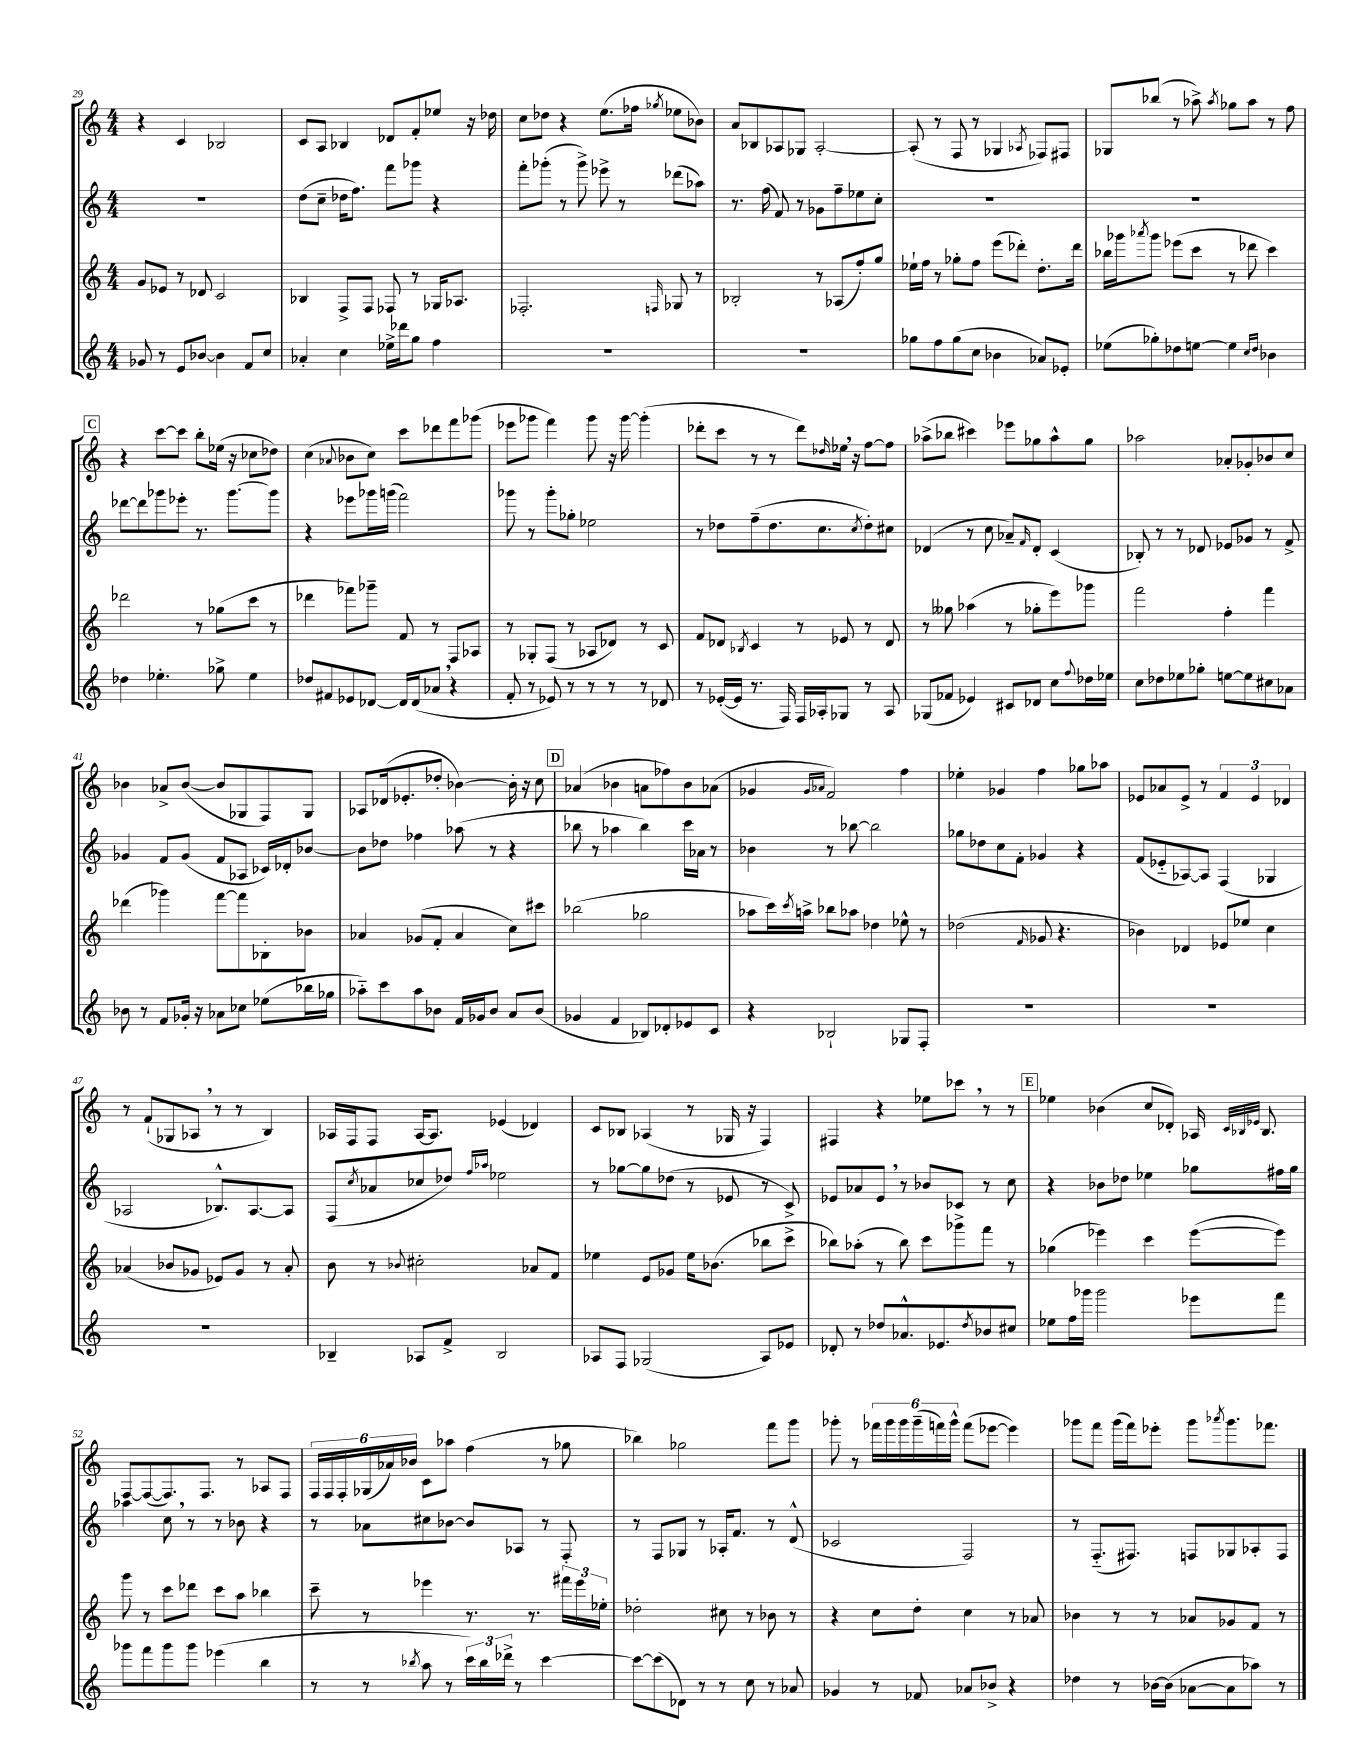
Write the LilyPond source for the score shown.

<<
\new StaffGroup <<
\new Staff = "s0" {
    \clef treble \key c \major \numericTimeSignature \time 4/4
    r4 c'4 bes2 |
    c'8 a8 bes4 des'8 f'8-. ees''8 r16 des''16 |
    c''8 des''8 r4 e''8.( fes''16 \acciaccatura { ges''8 } ees''8 bes'8) |
    a'8 bes8 aes8 ges8 aes2~-. |
    aes8-.( r8 f8 r8 ges4 \acciaccatura { aes8 } fes8) fis8 |
    ges8 bes''8( r8 aes''8->) \acciaccatura { aes''8 } ges''8 aes''8 r8 f''8 |
    \mark \markup { \box "C" } r4 c'''8~ c'''8 b''8-. ees''16( r16 ces''8 des''8) |
    c''4( \appoggiatura { aes'8 } bes'8 c''8) c'''8 des'''8 f'''8 ges'''8( |
    ees'''8 ges'''8 f'''4) ges'''8 r16 ges'''16~ ges'''4-.( |
    des'''8-. c'''8 r8 r8 des'''8) \grace { des''16 } ees''16 \breathe r16 f''8~ f''8 |
    aes''8->( bes''8 cis'''4) ees'''8 ges''8 aes''8-^ ges''8 |
    aes''2 aes'8-. ges'8-. bes'8 c''8 |
    bes'4 aes'8-> bes'8~( bes'8 ges8 f8) ges8 |
    aes8 des'16( ees'8.-. des''8-. bes'4~) bes'16-. r16 c''8 |
    \mark \markup { \box "D" } aes'4( bes'4 a'8 fes''8) bes'8 aes'8( |
    ges'4 \grace { ges'16 aes'16 } f'2) f''4 |
    ees''4-. ges'4 f''4 ges''8 aes''8 |
    ees'8 aes'8 ees'8-> r8 \tuplet 3/2 { f'4 ees'4 des'4 } |
    r8 f'8-!( ges8 aes8 \breathe r8 r8 b4) |
    aes16 f16 f8 aes16~ aes8. ees'4( des'4) |
    c'8 bes8 aes4( r8 ges16 r16 f4) |
    fis4 r4 ees''8 ces'''8 \breathe r8 r8 |
    \mark \markup { \box "E" } ees''4 bes'4( c''8 des'8-.) aes16 \grace { c'32 bes32 ees'32 } bes8. |
    f8~ f8~( f8.) f8. r8 aes8 f8 |
    \tuplet 6/4 { f16 f16 f16-. ges16( aes'16) bes'16 } c'8 aes''8 f''4( r8 ges''8 |
    bes''4) ges''2 f'''8 g'''8 |
    ges'''8-. r8 \tuplet 6/4 { fes'''16 ges'''16 ges'''16 ges'''16--( f'''16) ges'''16-^ } f'''8( ees'''8~ ees'''4) |
    ges'''8 f'''8 ges'''16( f'''16) ees'''8-. ges'''8 \acciaccatura { aes'''8 } ges'''8. fes'''8. \bar "|." |
}
\new Staff = "s1" {
    \clef treble \key c \major \numericTimeSignature \time 4/4
    R1 |
    d''8( c''8-- des''16 f''8.) f'''8 ges'''8 r4 |
    f'''8-. ges'''8-.( r8 ges'''8->) ees'''8-> r8 des'''8( aes''8) |
    r8. f''16( f'8) r8 ges'8 f''8-- ees''8 c''8-. |
    R1 |
    R1 |
    \mark \markup { \box "C" } des'''8~ des'''8 ges'''8 ees'''8-. r8. ges'''8.~ ges'''8 |
    r4 ees'''8 ges'''16 g'''16( f'''2) |
    ges'''8 r8 ges'''8-. ges''8-. ees''2 |
    r8 des''8 f''8--( des''8. c''8. \acciaccatura { c''8 } des''8-.) cis''8 |
    des'4( r8 c''8 aes'8--) \grace { f'16 } des'8-. c'4( |
    bes8-.) r8 r8 des'8 ees'8 ges'8 r8 f'8-> |
    ges'4 f'8 ges'8( f'8 aes8 ces'16) des'16-. bes'8~ |
    bes'8 des''8 fes''4 aes''8( r8 r4 |
    \mark \markup { \box "D" } bes''8 r8 aes''4 bes''4) c'''16 aes'16 r8 |
    bes'4 r8 bes''8~ bes''2 |
    ges''8 des''8 c''8 f'8-. ges'4 r4 |
    f'8( ees'8-_ aes8~) aes8 f4( ges4 |
    aes2 bes8.-^) aes8.~ aes8 |
    f8( \acciaccatura { c''8 } aes'8 ces''8 des''8) \grace { f''16 aes''16 } ees''2 |
    r8 ges''8~ ges''8 des''8( r8 ees'8 r8 c'8->) |
    ees'8 aes'8 ees'8 \breathe r8 bes'8 ces'8 r8 c''8 |
    \mark \markup { \box "E" } r4 bes'8 des''8 ees''4 ges''8 fis''16 ges''16 |
    aes''4 c''8 \breathe r8 r8 bes'8 r4 |
    r8 aes'8 cis''8 bes'8~ bes'8 aes8 r8 f8-. |
    r8 f8 ges8 r8 aes16-. f'8. r8 d'8-^( |
    ces'2 f2) |
    r8 f8.-_( fis8.) f8 ges8 aes8-. f8 \bar "|." |
}
\new Staff = "s2" {
    \clef treble \key c \major \numericTimeSignature \time 4/4
    g'8 ees'8 r8 des'8 c'2 |
    bes4 f8-> f8 fes8 r8 ges16 aes8. |
    fes2.-. \grace { f16 } ges8 r8 |
    bes2-. r8 aes8( f''8-.) g''8 |
    ees''16-! f''16 r8 ges''8-. f''8 e'''8( des'''8-.) d''8.-. des'''16 |
    bes''16 ges'''16 \acciaccatura { aes'''8 } ges'''8 ees'''8( c'''8 r8 des'''8 c'''4) |
    \mark \markup { \box "C" } des'''2 r8 ges''8( c'''8 r8 |
    des'''4 fes'''8) ges'''8-- f'8 r8 f8 aes8 |
    r8 ges8-. f8( r8 aes8 des'8) r8 c'8 |
    f'8 des'8 \acciaccatura { bes8 } c'4 r8 ees'8 r8 des'8 |
    r8 geses''8 aes''4( r8 ges''8-. e'''8) ges'''8 |
    f'''2 f''4-. f'''4 |
    des'''4( ges'''4) f'''8~ f'''8 bes8-. bes'8 |
    aes'4 ges'8( f'8-. aes'4 c''8) cis'''8 |
    \mark \markup { \box "D" } bes''2( ges''2 |
    aes''8 c'''16) \acciaccatura { c'''8 } a''16-> bes''8 aes''8 des''4 ees''8-^ r8 |
    des''2( \grace { f'16 } ges'8 r4. |
    bes'4) des'4 ees'8 ees''8 c''4 |
    aes'4( bes'8 ges'8 ees'8) ges'8 r8 aes'8-. |
    b'8 r8 \appoggiatura { bes'8 } cis''2-. aes'8 f'8 |
    ees''4 e'8 ges'8 ees''16 bes'8.( bes''8 c'''8-> |
    bes''8) aes''8-.( r8 bes''8) c'''8 ges'''8-> f'''8 r8 |
    \mark \markup { \box "E" } ges''4( ees'''4) c'''4 ees'''8~( ees'''8) |
    g'''8 r8 c'''8 des'''8 c'''8 a''8 bes''4 |
    c'''8-- r8 ees'''4 r8. r8. \tuplet 3/2 { fis'''16 ees'''16 ees''16-. } |
    des''2-. cis''8 r8 bes'8 r8 |
    r4 c''8 d''8-. c''4 r8 aes'8 |
    bes'4 r8 r8 aes'8 ges'8 f'8 r8 \bar "|." |
}
\new Staff = "s3" {
    \clef treble \key c \major \numericTimeSignature \time 4/4
    ges'8 r8 e'8 bes'8~ bes'4 f'8 c''8 |
    aes'4-. c''4 ees''16-> des'''16 g''8 f''4 |
    R1 |
    R1 |
    ges''8 f''8 ges''8( c''8 bes'4 aes'8) ees'8-. |
    ees''8( ges''8-.) des''8 e''8~ e''4 \grace { c''16 des''16 } bes'4 |
    \mark \markup { \box "C" } des''4 ees''4.-. ges''8-> ees''4 |
    des''8 fis'8 ees'8 des'8~ des'16 des'16( aes'8 \breathe r4 |
    f'8-. r8 ees'8) r8 r8 r8 r8 des'8 |
    r8 ees'16~-.( ees'16 r8. f16) f16 aes16-. ges8 r8 aes8 |
    ges8( fes'8 ees'4) cis'8 des'8 c''8 \appoggiatura { f''8 } des''16 ees''16 |
    c''8 des''8 ees''8 ges''8-. e''8~ e''8 cis''8 aes'8 |
    bes'8 r8 f'8 ges'16-. r16 aes'8 ces''8 ees''8( bes''16 ges''16 |
    aes''8-_) c'''8 aes''8 bes'8 f'16 ges'16 bes'8 a'8 bes'8( |
    \mark \markup { \box "D" } ges'4 f'4 bes8) des'8-. ees'8 c'8 |
    r4 bes2-! ges8 f8-. |
    R1 |
    R1 |
    R1 |
    bes4-- aes8 f'8-> bes2 |
    aes8 f8 ges2( aes8) ees'8 |
    des'8-. r8 des''8 aes'8.-^ ees'8. \acciaccatura { des''8 } bes'8 cis''8 |
    \mark \markup { \box "E" } ees''8 f''16 ges'''16 ges'''2 ees'''8 f'''8 |
    ges'''8 f'''8 ges'''8 ges'''8 ees'''4( b''4 |
    r8 r8 \acciaccatura { bes''8 } a''8 r8 \tuplet 3/2 { c'''16) bes''16 des'''16-> } r8 c'''4~ |
    c'''8~ c'''8( des'8) r8 r8 c''8 r8 aes'8 |
    ges'4 r8 fes'8 aes'8 bes'8-> r4 |
    des''4 r8 bes'16~ bes'16( aes'8~ aes'8 aes''8) r8 \bar "|." |
}
>>
>>
\layout { \context { \Score currentBarNumber = #29 } }
